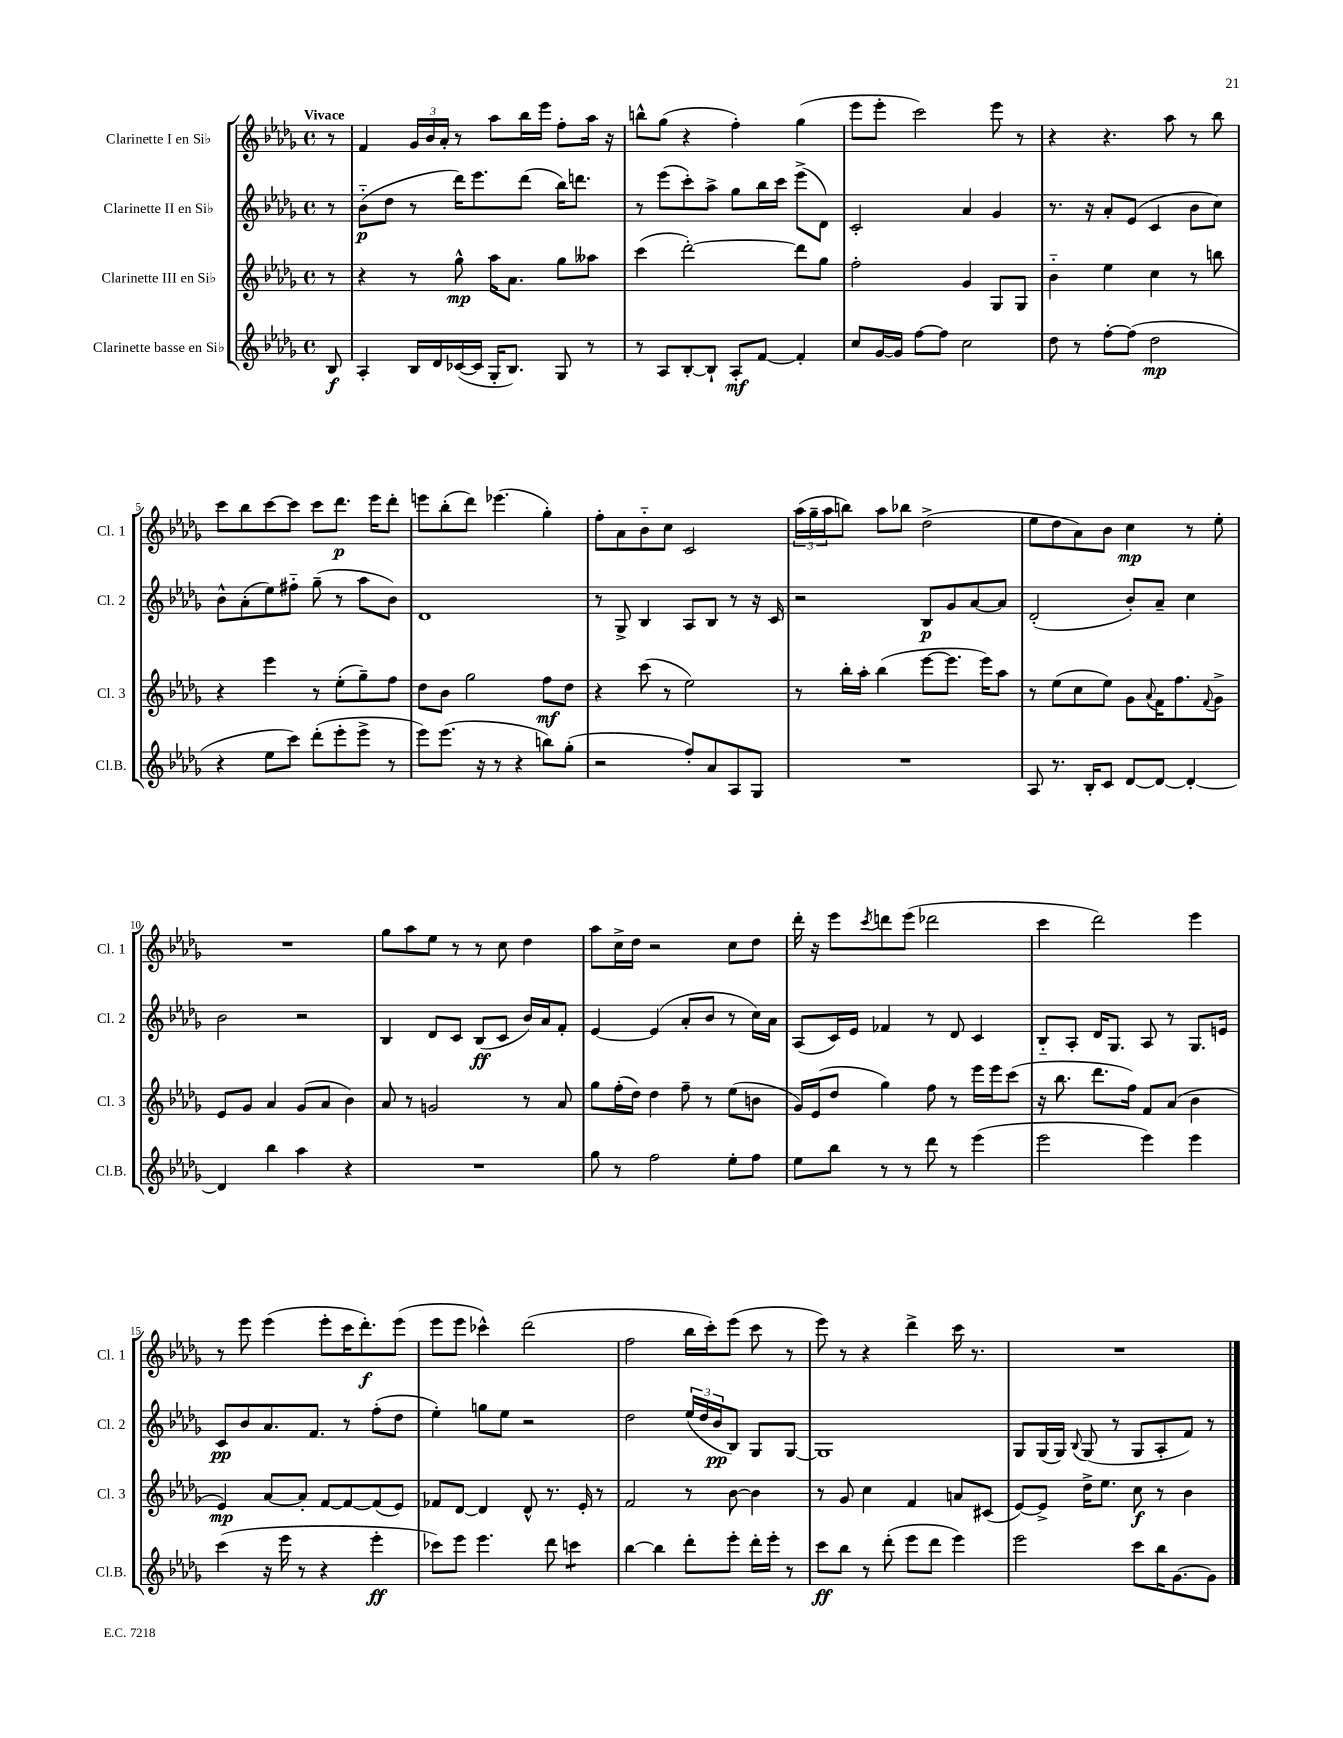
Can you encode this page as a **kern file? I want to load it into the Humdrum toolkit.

**kern	**kern	**kern	**kern
*staff4	*staff3	*staff2	*staff1
*clefG2	*clefG2	*clefG2	*clefG2
*k[b-e-a-d-g-]	*k[b-e-a-d-g-]	*k[b-e-a-d-g-]	*k[b-e-a-d-g-]
*M4/4	*M4/4	*M4/4	*M4/4
*met(c)	*met(c)	*met(c)	*met(c)
8B-	8r	8r	8r
=	=	=	=
4A-'	4r	(8b-'~	4f
.	.	8dd-	.
16B-	8r	8r	24g-
.	.	.	24b-
16d-	.	.	.
.	.	.	24a-'
([16c-	8gg-^^	16ddd-)	8r
16c-]	.	8.eee-	.
16G-'	16aa-	.	8aa-
8.B-)	8.a-	.	.
.	.	(8ddd-	16bb-
.	.	.	16eee-
8G-	8gg-	16bb-)	8ff'
.	.	8.ddd	.
8r	8aa--	.	16aa-
.	.	.	16r
=	=	=	=
8r	(4ccc	8r	8bb^^
8A-	.	(8eee-	(8gg-
[8B-'	[2ddd-')	8ccc')	4r
8B-`]	.	8aa-^	.
8A-'	.	8gg-	4ff')
[8f	.	16bb-	.
.	.	16ccc	.
4f']	8ddd-]	(8eee-^	(4gg-
.	8gg-	8d-)	.
=	=	=	=
8cc	2ff'	2c'	8eee-
[16g-	.	.	8eee-'
16g-]	.	.	.
[8ff	.	.	2ccc)
8ff]	.	.	.
2cc	4g-	4a-	.
.	8G-	4g-	8eee-
.	8G-	.	8r
=	=	=	=
8dd-	4b-'~	8.r	4r
8r	.	.	.
.	.	16r	.
[8ff'	4ee-	8a-'	4.r
(8ff]	.	(8e-	.
2dd-	4cc	4c	.
.	.	.	8aa-
.	8r	8b-	8r
.	8bb	8cc)	8bb-
=	=	=	=
4r	4r	8b-^^	8ccc
.	.	(8a-'	8bb-
8ee-	4eee-	8ee-)	[8ccc
8ccc)	.	8ff#'~	8ccc]
(8ddd-'	8r	(8gg-~	8ccc
8eee-'	(8ee-'	8r	8.ddd-
8eee-^	8gg-~)	8aa-	.
.	.	.	16eee-
8r	8ff	8b-)	8ddd-'
=	=	=	=
8eee-)	8dd-	1d-	8eee
(8.eee-	8b-	.	(8bb-'
.	2gg-	.	8ddd-)
16r	.	.	.
8r	.	.	(4.eee-
4r	.	.	.
8bb)	8ff	.	4gg-')
(8gg-'	8dd-	.	.
=	=	=	=
2r	4r	8r	8ff'
.	.	8G-^	8a-
.	(8ccc	4B-	8b-'~
.	8r	.	8cc
8ff')	2ee-)	8A-	2c
8a-	.	8B-	.
8A-	.	8r	.
8G-	.	16r	.
.	.	16c	.
=	=	=	=
1r	8r	2r	(24aa-
.	.	.	24gg-~
.	.	.	24aa-
.	16bb-'	.	8bb)
.	16aa-'	.	.
.	(4bb-	.	8aa-
.	.	.	8bb-
.	[8eee-	8B-	(2dd-^
.	8.eee-]	8g-	.
.	.	[8a-	.
.	16eee-)	.	.
.	8aa-	8a-]	.
=	=	=	=
8A-	8r	(2d-'	8ee-
8.r	(8ee-	.	8dd-
.	8cc	.	8a-)
16B-'	.	.	.
8c	8ee-)	.	8b-
[8d-	8g-	8b-')	4cc
.	8qqa-	.	.
8d-_	16f	8a-~	.
.	8.ff	.	.
4d-'_	.	4cc	8r
.	8qqf	.	.
.	8g-^	.	8ee-'
=	=	=	=
4d-]	8e-	2b-	1r
.	8g-	.	.
4bb-	4a-	.	.
4aa-	(8g-	2r	.
.	8a-	.	.
4r	4b-)	.	.
=	=	=	=
1r	8a-	4B-	8gg-
.	8r	.	8aa-
.	2g	8d-	8ee-
.	.	8c	8r
.	.	(8B-	8r
.	.	8c	8cc
.	8r	16b-)	4dd-
.	.	16a-	.
.	8a-	8f'	.
=	=	=	=
8gg-	8gg-	[4e-	8aa-
8r	(16ff'	.	16cc^
.	16dd-)	.	16dd-
2ff	4dd-	(4e-]	2r
.	8ff~	8a-'	.
.	8r	8b-	.
8ee-'	(8ee-	8r	8cc
8ff	8b	16cc)	8dd-
.	.	16a-	.
=	=	=	=
8ee-	16g-)	(8A-	16ddd-'
.	(16e-	.	16r
8bb-	8dd-	16c)	8eee-
.	.	16e-	.
.	.	.	8qccc
8r	4gg-)	4f-	8ddd
8r	.	.	(8eee-
8ddd-	8ff	8r	2ddd-
8r	8r	8d-	.
(4eee-	16eee-	4c	.
.	16eee-	.	.
.	(8ccc	.	.
=	=	=	=
2eee-	16r	8B-'~	4ccc
.	8.bb-	.	.
.	.	8A-'	.
.	8.ddd-	16d-	2ddd-)
.	.	8.G-	.
.	16ff)	.	.
4eee-)	8f	8A-	.
.	(8a-	8r	.
4eee-	4b-	8.G-	4eee-
.	.	16e	.
=	=	=	=
(4ccc	4e-)	8c	8r
.	.	8b-	8eee-
16r	[8a-	8.a-	(4eee-
16eee-	.	.	.
8r	8a-']	.	.
.	.	8.f	.
4r	[8f	.	8eee-'
.	8f_	8r	16ccc
.	.	.	8.ddd-')
4eee-'	(8f]	(8ff'	.
.	8e-)	8dd-	(8eee-
=	=	=	=
8ccc-)	8f-	4ee-')	8eee-
8eee-	[8d-	.	8eee-
4.eee-	4d-]	8gg	4ccc-^^)
.	.	8ee-	.
.	8d-^^	2r	(2ddd-
8ddd-	8.r	.	.
4ccc	.	.	.
.	16e-'	.	.
.	8r	.	.
=	=	=	=
[4bb-	2f	2dd-	2ff
4bb-]	.	.	.
8ddd-'	8r	(24ee-	16bb-
.	.	24dd-	.
.	.	.	16ccc')
.	.	24b-	.
8eee-'	[8b-	8B-)	(8eee-
16ddd-'	4b-]	8G-	8ccc
16eee-'	.	.	.
8r	.	[8G-	8r
=	=	=	=
8ccc	8r	1G-]	8eee-)
8bb-	8g-	.	8r
8r	4cc	.	4r
(8ddd-'	.	.	.
8eee-	4f	.	4ddd-^
8ddd-	.	.	.
4eee-)	8a	.	16ccc
.	.	.	8.r
.	(8c#	.	.
=	=	=	=
2eee-	[8e-)	8G-	1r
.	8e-^]	(16G-	.
.	.	16G-)	.
.	.	8qqB-	.
.	16dd-^	(8G-	.
.	8.ee-	.	.
.	.	8r	.
8ccc	8cc	8G-	.
16bb-	8r	8A-'	.
[8.g-	.	.	.
.	4b-	8f)	.
8g-]	.	8r	.
==	==	==	==
*-	*-	*-	*-
